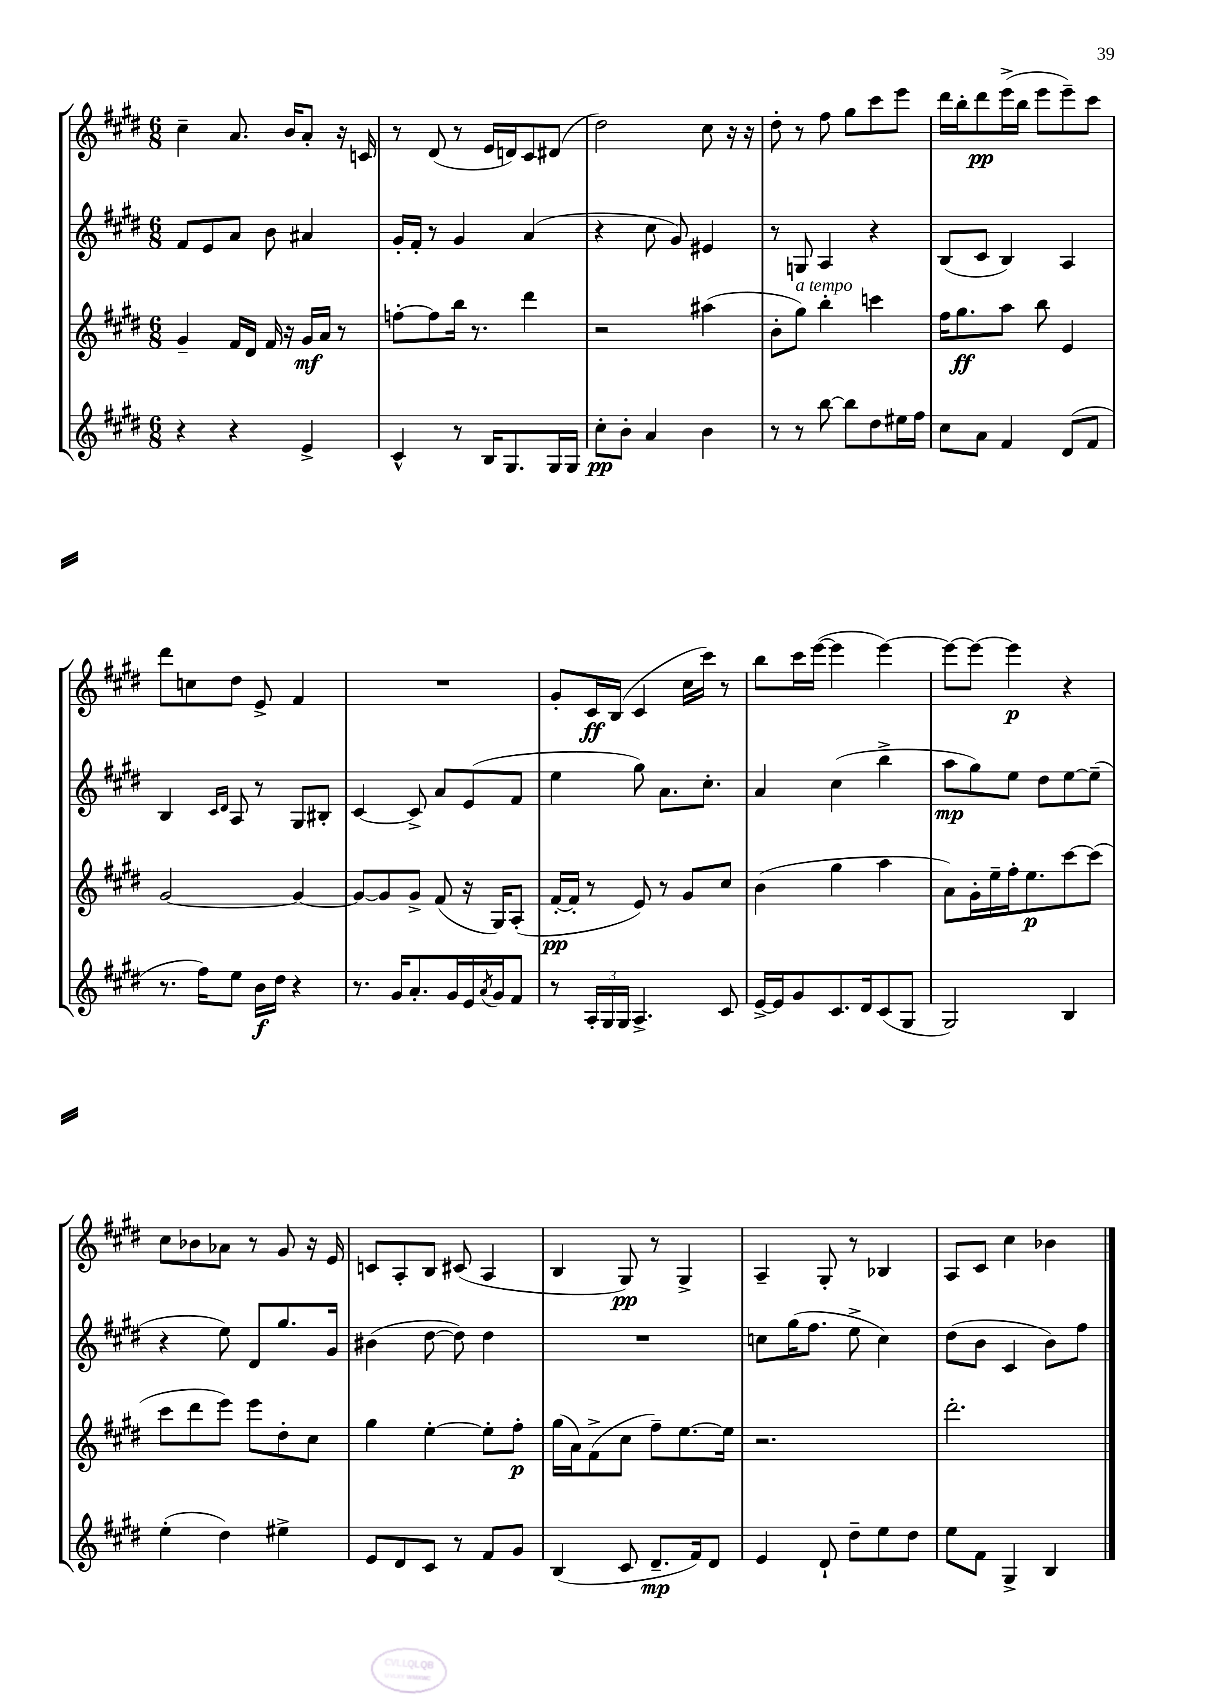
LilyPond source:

<<
\new StaffGroup <<
\new Staff = "s0" {
    \clef treble \key e \major \numericTimeSignature \time 6/8
    cis''4-- a'8. b'16 a'8-. r16 c'16 |
    r8 dis'8( r8 e'16 d'16) cis'8 dis'8( |
    dis''2) cis''8 r16 r16 |
    dis''8-. r8 fis''8 gis''8 cis'''8 e'''8 |
    dis'''16 b''16-. dis'''8\pp e'''16->( b''16 e'''8 e'''8--) cis'''8 |
    dis'''8 c''8 dis''8 e'8-> fis'4 |
    R2. |
    gis'8-. cis'16\ff b16( cis'4 cis''16 cis'''16) r8 |
    b''8 cis'''16 e'''16~( e'''4 e'''4~) |
    e'''8~ e'''8~ e'''4\p r4 |
    cis''8 bes'8 aes'8 r8 gis'8 r16 e'16 |
    c'8 a8-. b8 cis'8( a4 |
    b4 gis8\pp) r8 gis4-> |
    a4-- gis8-. r8 bes4 |
    a8 cis'8 cis''4 bes'4 \bar "|." |
}
\new Staff = "s1" {
    \clef treble \key e \major \numericTimeSignature \time 6/8
    fis'8 e'8 a'8 b'8 ais'4 |
    gis'16-. fis'16-. r8 gis'4 a'4( |
    r4 cis''8 gis'8) eis'4 |
    r8 g8 a4 r4 |
    b8( cis'8 b4) a4 |
    b4 \grace { cis'16 dis'16 } a8 r8 gis8 bis8-. |
    cis'4~ cis'8-> a'8 e'8( fis'8 |
    e''4 gis''8) a'8. cis''8.-. |
    a'4 cis''4( b''4-> |
    a''8\mp gis''8) e''8 dis''8 e''8~ e''8--( |
    r4 e''8) dis'8 gis''8. gis'16 |
    bis'4( dis''8~ dis''8) dis''4 |
    R2. |
    c''8 gis''16( fis''8. e''8-> c''4) |
    dis''8( b'8 cis'4 b'8) fis''8 \bar "|." |
}
\new Staff = "s2" {
    \clef treble \key e \major \numericTimeSignature \time 6/8
    gis'4-- fis'16 dis'16 fis'16 r16 gis'16\mf a'16 r8 |
    f''8~-. f''8 b''16 r8. dis'''4 |
    r2 ais''4( |
    b'8-. gis''8^\markup { \italic "a tempo" }) b''4-. c'''4 |
    fis''16 gis''8.\ff a''8 b''8 e'4 |
    gis'2~ gis'4~ |
    gis'8~ gis'8 gis'8-> fis'8( r16 gis16) a8-.( |
    fis'16~-.\pp fis'16-. r8 e'8) r8 gis'8 cis''8 |
    b'4( gis''4 a''4 |
    a'8) gis'16-. e''16-- fis''16-. e''8.\p cis'''8~ cis'''8( |
    cis'''8 dis'''8 e'''8) e'''8 dis''8-. cis''8 |
    gis''4 e''4~-. e''8-. fis''8-.\p |
    gis''16( a'16) fis'8->( cis''8 fis''8--) e''8.~ e''16 |
    r2. |
    dis'''2.-. \bar "|." |
}
\new Staff = "s3" {
    \clef treble \key e \major \numericTimeSignature \time 6/8
    r4 r4 e'4-> |
    cis'4-^ r8 b16 gis8. gis16 gis16 |
    cis''8-.\pp b'8-. a'4 b'4 |
    r8 r8 b''8~ b''8 dis''8 eis''16 fis''16 |
    cis''8 a'8 fis'4 dis'8( fis'8 |
    r8. fis''16) e''8 b'16\f dis''16 r4 |
    r8. gis'16 a'8.-. gis'16 e'16 \acciaccatura { a'8 } gis'16 fis'8 |
    r8 \tuplet 3/2 { a16-. gis16 gis16 } a4.-> cis'8 |
    e'16~-> e'16 gis'8 cis'8. dis'16 cis'8( gis8 |
    gis2) b4 |
    e''4-.( dis''4) eis''4-> |
    e'8 dis'8 cis'8 r8 fis'8 gis'8 |
    b4( cis'8 dis'8.--\mp fis'16) dis'8 |
    e'4 dis'8-! dis''8-- e''8 dis''8 |
    e''8 fis'8 gis4-> b4 \bar "|." |
}
>>
>>
\layout { \context { \Score \remove "Bar_number_engraver" } }
